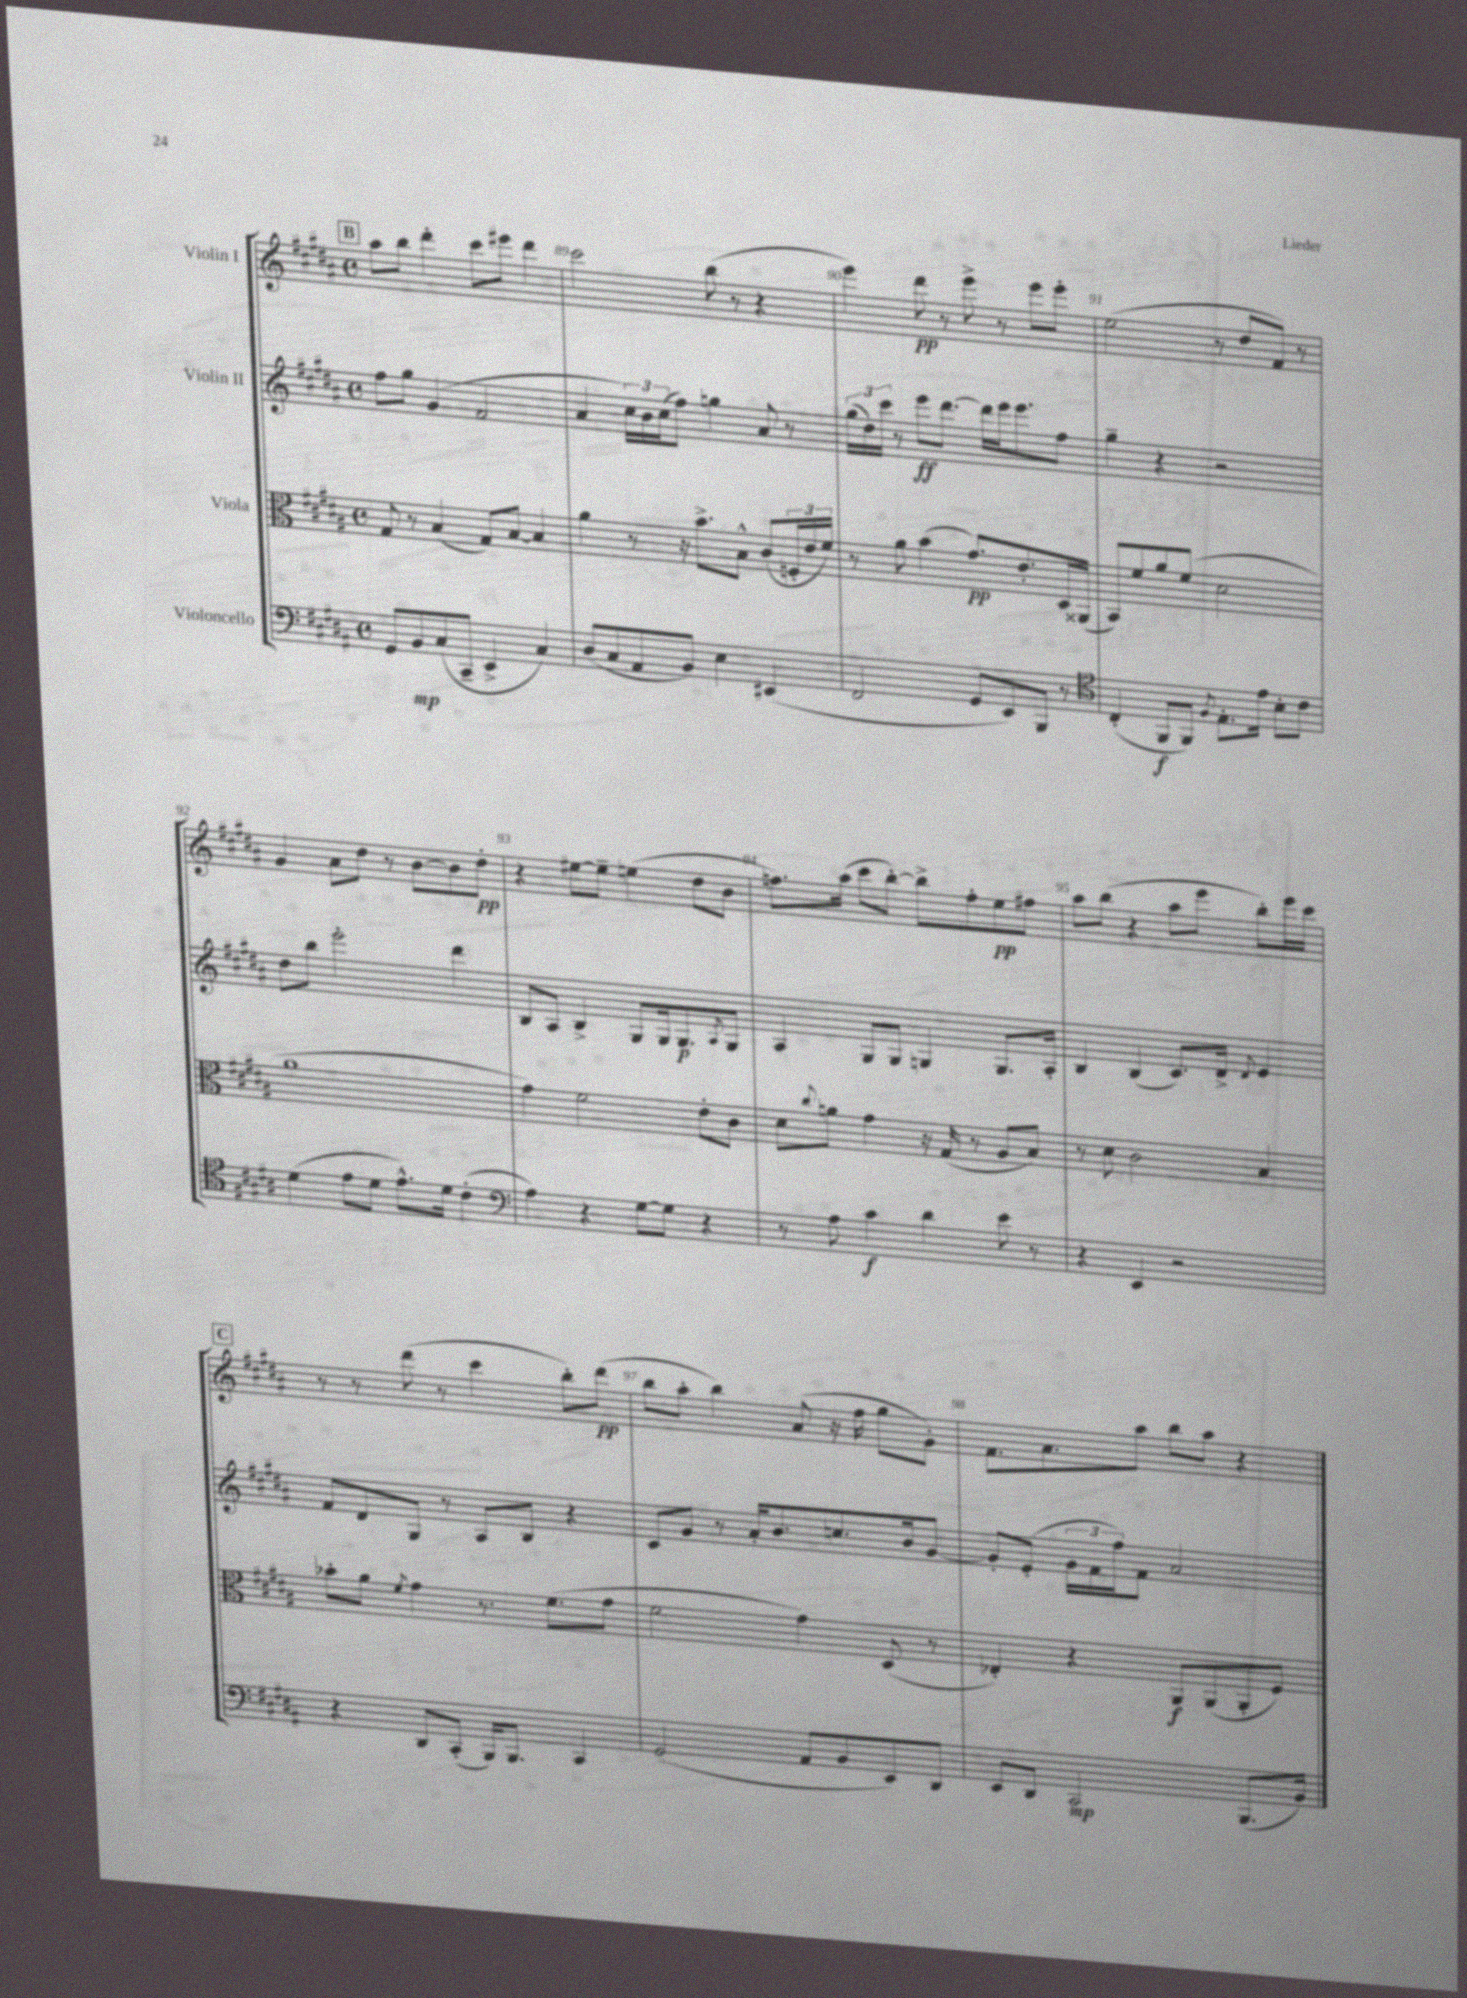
<<
\new StaffGroup <<
\new Staff = "s0" \with { instrumentName = "Violin I" } {
    \clef treble \key b \major \defaultTimeSignature \time 4/4
    \mark \markup { \box "B" } ais''8 b''8 dis'''4-. cis'''8 eis'''8 dis'''4 |
    cis'''2 b''8( r8 r4 |
    e'''4) dis'''8\pp r8 e'''8-> r8 e'''8 e'''8-. |
    e''2( r8 dis''8 fis'8) r8 |
    gis'4 ais'8 dis''8 r8 b'8~ b'8 dis''8-.\pp |
    r4 eis''8~ eis''8-- e''4( dis''8 b'8 |
    f''8.) ais''16( cis'''8 b''8~-.) b''8-> f''8-. e''8\pp fis''8 |
    ais''8 b''8( r4 ais''8 e'''8 b''8-.) e'''16 cis'''16 |
    \mark \markup { \box "C" } r8 r8 dis'''8( r8 cis'''4 b''8-.) dis'''8\pp( |
    b''8 ais''8-. b''4) ais'8( r16 fis''16 gis''8 gis'8-.) |
    fis'8. ais'8. ais''8 b''8 ais''8 r4 \bar "|." |
}
\new Staff = "s1" \with { instrumentName = "Violin II" } {
    \clef treble \key b \major \defaultTimeSignature \time 4/4
    \mark \markup { \box "B" } fis''8 gis''8 gis'4( fis'2 |
    ais'4 \tuplet 3/2 { cis''16) b'16 cis''16( } fis''8) g''4 ais'8 r8 |
    \tuplet 3/2 { gis''16( dis''16) cis'''16 } r8 e'''8\ff dis'''8.~ dis'''16 e'''16 e'''8. fis''8 |
    gis''4-- r4 r2 |
    dis''8 b''8 e'''2-. dis'''4 |
    b8 ais8 b4-> gis8 gis16 gis8.\p \acciaccatura { ais8 } gis8 |
    ais4 gis8 gis8 g4 g8. ais16-. |
    b4 b4( cis'8.) dis'16-> \appoggiatura { dis'8 } e'4 |
    \mark \markup { \box "C" } fis'8 dis'8 gis8 r8 ais8 b8 r4 |
    cis'8 gis'8 r8 ais'16-. b'8. c''8. b'16 gis'8~ |
    gis'8-. e'8-.( \tuplet 3/2 { gis'16 fis'16 fis''16) } fis'8 ais'2 \bar "|." |
}
\new Staff = "s2" \with { instrumentName = "Viola" } {
    \clef alto \key b \major \defaultTimeSignature \time 4/4
    \mark \markup { \box "B" } gis8 r8 b4( gis8) b8~ b4 |
    ais'4 r8 r16 b'8.-> b8-^ cis'8( \tuplet 3/2 { f16-. e'16 fis'16) } |
    r8 ais'8 b'4( gis'8.\pp) e'8.-. dis16 aisis,16( |
    b,8) fis'8 ais'8 fis'8( dis'2 |
    ais'1 |
    gis'4) fis'2 e'8-. cis'8 |
    dis'8 \appoggiatura { cis''8 } a'8 gis'4 r16 gis16( r8 ais8 b8) |
    r8 dis'8 cis'2 b4 |
    \mark \markup { \box "C" } bes'8-. ais'8 \acciaccatura { fis'8 } gis'4 r8. fis'8.( gis'8 |
    fis'2 gis'4) dis8( r8 |
    ees4-.) r4 ais,8\f ais,8( ais,8-. fis8) \bar "|." |
}
\new Staff = "s3" \with { instrumentName = "Violoncello" } {
    \clef bass \key b \major \defaultTimeSignature \time 4/4
    \mark \markup { \box "B" } gis,8 b,8\mp cis8( cis,8-- e,4-> cis4) |
    dis8( cis8 ais,8 b,8) e4 eis,4( |
    fis,2 gis,8 e,8) b,,8 r8 |
    \clef tenor cis4-.( fis,8\f fis,8) \acciaccatura { fis8 } e8.-. e'16 b8-. cis'8 |
    dis'4( e'8 dis'8 e'8.-^) dis'16 cis'4-.( |
    \clef bass ais4) r4 gis8~ gis8 r4 |
    r8 ais8 cis'4\f dis'4 e'8 r8 |
    r4 e,4 r2 |
    \mark \markup { \box "C" } r4 dis,8 cis,8-.( b,,16) b,,8. cis,4 |
    gis,2( ais,8 b,8 e,8) dis,8 |
    e,8 dis,8 cis,2\mp b,,8.( b,16) \bar "|." |
}
>>
>>
\layout { \context { \Score currentBarNumber = #88 \override BarNumber.break-visibility = ##(#f #t #t) barNumberVisibility = #all-bar-numbers-visible } }
